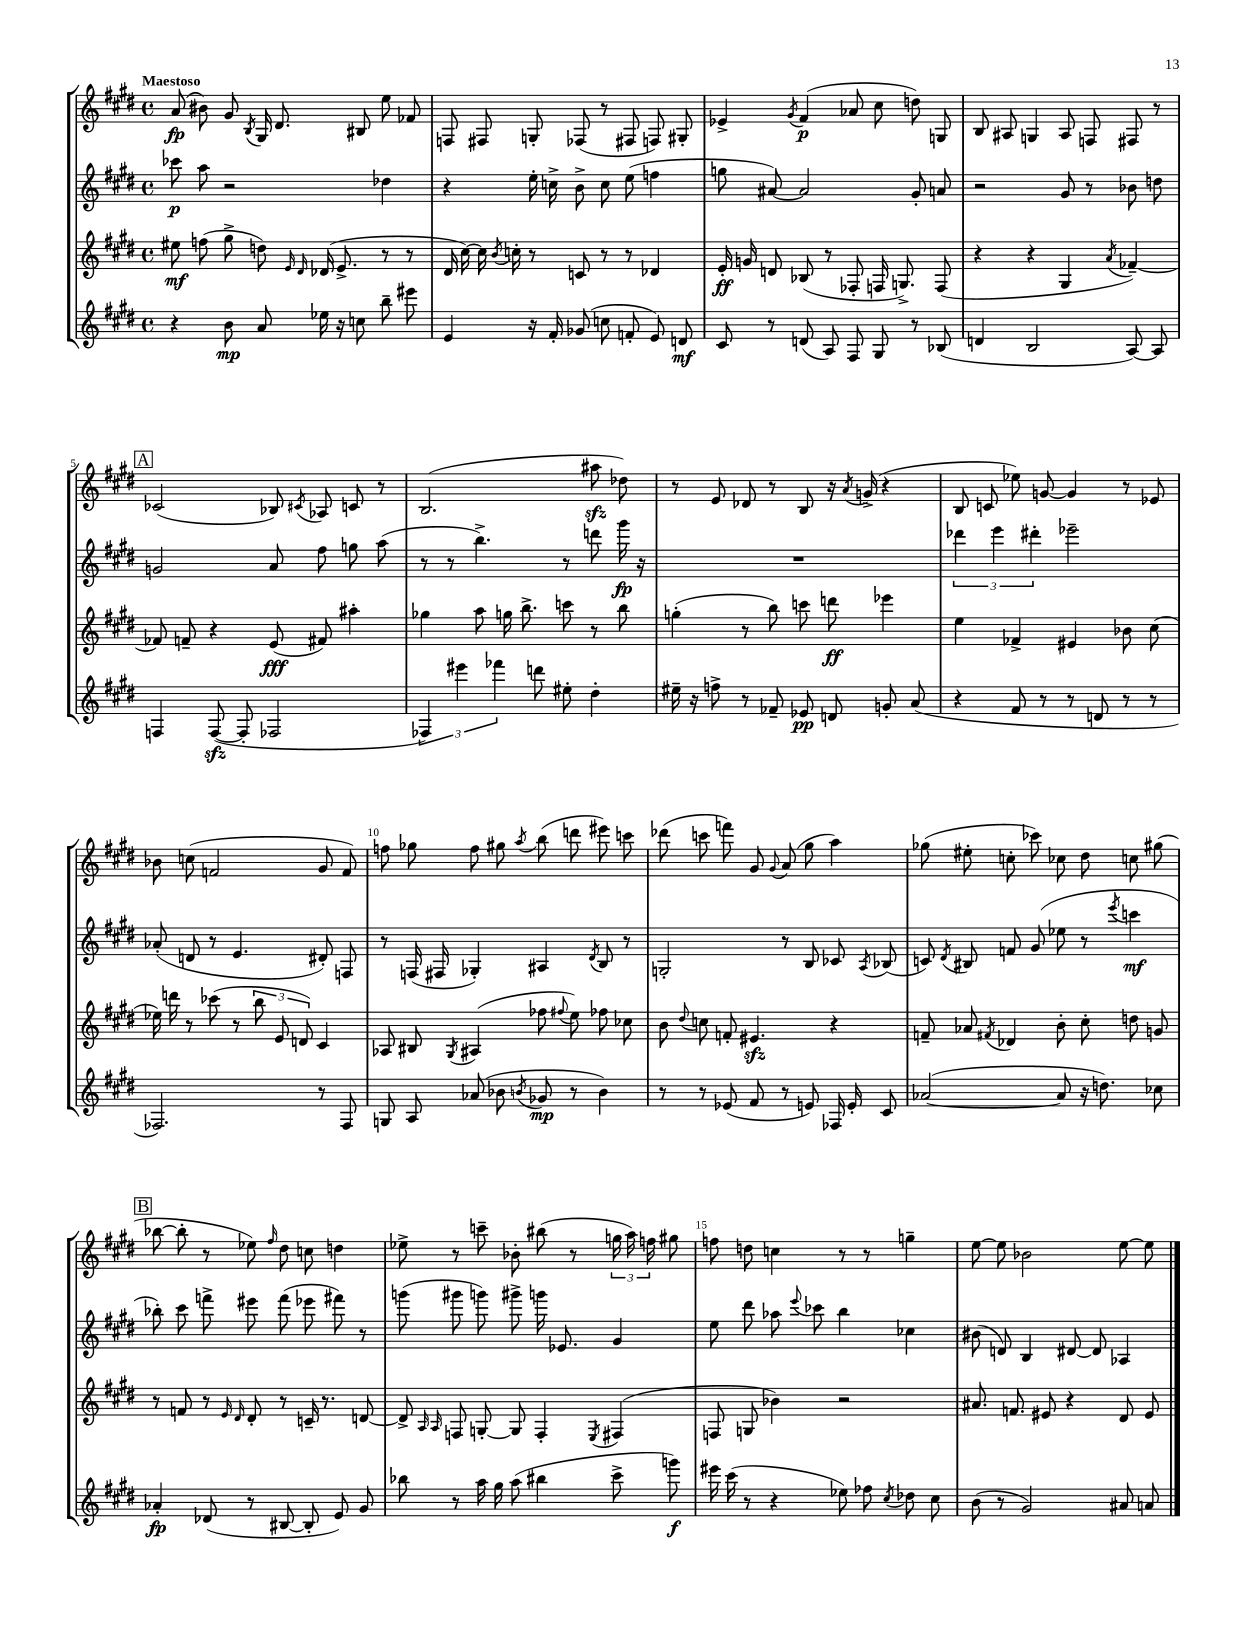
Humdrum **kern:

**kern	**dynam	**kern	**dynam	**kern	**dynam	**kern	**dynam
*part4	*part4	*part3	*part3	*part2	*part2	*part1	*part1
*staff4	*staff4	*staff3	*staff3	*staff2	*staff2	*staff1	*staff1
*clefG2	*	*clefG2	*	*clefG2	*	*clefG2	*
*k[f#c#g#d#]	*	*k[f#c#g#d#]	*	*k[f#c#g#d#]	*	*k[f#c#g#d#]	*
*M4/4	*	*M4/4	*	*M4/4	*	*M4/4	*
*met(c)	*	*met(c)	*	*met(c)	*	*met(c)	*
=1	=1	=1	=1	=1	=1	=1	=1
!	!	!	!	!	!	!LO:TX:a:B:t=Maestoso	!
4r	.	8ee#X\	mf	8ccc-X\	p	(8a/	fp
.	.	(8ffn\	.	8aa\	.	8b#X\)	.
8b\	mp	8gg#^\	.	2r	.	8g#/	.
.	.	.	.	.	.	8qB/	.
8a/	.	8ddn\)	.	.	.	16G#/	.
.	.	.	.	.	.	8.d#/	.
.	.	16qqe/	.	.	.	.	.
.	.	16qqd#/	.	.	.	.	.
16ee-X\	.	(16d-X/	.	.	.	.	.
16r	.	8.e^/	.	.	.	.	.
8ccn\	.	.	.	.	.	8B#X/	.
8bb~\	.	8r	.	4dd-X\	.	8ee\	.
8eee#X\	.	8r	.	.	.	8f-X/	.
=2	=2	=2	=2	=2	=2	=2	=2
4e/	.	16d#/	.	4r	.	8Fn/	.
.	.	[16cc#\)	.	.	.	.	.
.	.	16cc#\]	.	.	.	8F#X/	.
.	.	8qb/	.	.	.	.	.
.	.	16ccn'\	.	.	.	.	.
16r	.	8r	.	16ee'\	.	8Gn'/	.
16f#'/	.	.	.	16ccn^\	.	.	.
(8g-X/	.	8cn/	.	8b^\	.	(8F-X/	.
8ccn\	.	8r	.	8cc\	.	8r	.
8fn'/	.	8r	.	(8ee\	.	8F#X/	.
8e/)	.	4d-X/	.	4ffn\	.	8Fn/)	.
8dn/	mf	.	.	.	.	8G#X'/	.
=3	=3	=3	=3	=3	=3	=3	=3
8c#/	.	16e'/	ff	8ggn\	.	4e-X^/	.
.	.	16gn/	.	.	.	.	.
8r	.	8dn/	.	[8a#X/)	.	.	.
.	.	.	.	.	.	8qg#/	.
(8dn/	.	(8B-X/	.	2a#/]	.	(4f#/	p
8A/)	.	8r	.	.	.	.	.
8F#/	.	8F-X'/	.	.	.	8a-X/	.
8G#/	.	16Fn/	.	.	.	8cc#\	.
.	.	8.Gn^/)	.	.	.	.	.
8r	.	.	.	8g#'/	.	8ddn\)	.
(8B-X/	.	(8F/	.	8an/	.	8Gn/	.
=4	=4	=4	=4	=4	=4	=4	=4
4dn/	.	4r	.	2r	.	8B/	.
.	.	.	.	.	.	8A#X/	.
2B/	.	4r	.	.	.	4Gn/	.
.	.	4G#/	.	8g#/	.	8A#/	.
.	.	.	.	8r	.	8Fn/	.
.	.	8qa/	.	.	.	.	.
[8A/)	.	[4f-X~/)	.	8b-X\	.	8F#X/	.
8A/]	.	.	.	8ddn\	.	8r	.
!!LO:LB:g=z
!!LO:REH:place=s1:t=A
=5	=5	=5	=5	=5	=5	=5	=5
4Fn/	.	8f-X/]	.	2gn/	.	(2c-X/	.
.	.	8fn~/	.	.	.	.	.
([8Fzz/	.	4r	.	.	.	.	.
8F'/]	.	.	.	.	.	.	.
2F-X/	.	(8e/	fff	8a/	.	8B-X/)	.
.	.	.	.	.	.	8qc#X/	.
.	.	8f#X/)	.	8ff#\	.	8A-X/	.
.	.	4aa#X'\	.	8ggn\	.	8cn/	.
.	.	.	.	(8aa\	.	8r	.
=6	=6	=6	=6	=6	=6	=6	=6
6F-X/)	.	4gg-X\	.	8r	.	(2.B/	.
.	.	.	.	8r	.	.	.
6eee#X\	.	.	.	.	.	.	.
.	.	8aa\	.	4.bb^\)	.	.	.
6fff-X\	.	.	.	.	.	.	.
.	.	16ggn\	.	.	.	.	.
.	.	8.bb^\	.	.	.	.	.
8dddn\	.	.	.	.	.	.	.
8ee#X'\	.	8cccn\	.	8r	.	.	.
4dd#'\	.	8r	.	8dddn\	.	8aa#Xzz\	.
.	.	8bb\	.	16ggg#\	fp	8dd-X\)	.
.	.	.	.	16r	.	.	.
=7	=7	=7	=7	=7	=7	=7	=7
16ee#X~\	.	(4ggn'\	.	1r	.	8r	.
16r	.	.	.	.	.	.	.
8ffn^\	.	.	.	.	.	8e/	.
8r	.	8r	.	.	.	8d-X/	.
8f-X~/	.	8bb\)	.	.	.	8r	.
8e-X/	pp	8cccn\	.	.	.	8B/	.
8dn/	.	8dddn\	ff	.	.	16r	.
.	.	.	.	.	.	8qa/	.
.	.	.	.	.	.	(16gn^/	.
8gn'/	.	4eee-X\	.	.	.	4r	.
(8a/	.	.	.	.	.	.	.
=8	=8	=8	=8	=8	=8	=8	=8
4r	.	4ee\	.	6ddd-X\	.	8B/	.
.	.	.	.	.	.	8cn/	.
.	.	.	.	6eee\	.	.	.
8f#/	.	4f-X^/	.	.	.	8ee-X\)	.
.	.	.	.	6ddd#X'\	.	.	.
8r	.	.	.	.	.	[8gn/	.
8r	.	4e#X/	.	2eee-X~\	.	4g/]	.
8dn/	.	.	.	.	.	.	.
8r	.	8b-X\	.	.	.	8r	.
8r	.	(8cc#\	.	.	.	8e-X/	.
!!LO:LB:g=z
=9	=9	=9	=9	=9	=9	=9	=9
2.F-X/)	.	16ee-X\)	.	(8a-X'/	.	8b-X\	.
.	.	16dddn\	.	.	.	.	.
.	.	8r	.	8dn/	.	(8ccn\	.
.	.	(8ccc-X\	.	8r	.	2fn/	.
.	.	8r	.	4.e/	.	.	.
.	.	12bb\	.	.	.	.	.
.	.	12e/	.	.	.	.	.
.	.	12dn/)	.	.	.	.	.
8r	.	4c#/	.	8d#X'/)	.	8g#/	.
8F-/	.	.	.	8Fn/	.	8f/)	.
=10	=10	=10	=10	=10	=10	=10	=10
8Gn/	.	8A-X/	.	8r	.	8ffn\	.
8A/	.	8B#X/	.	(16Fn/	.	8gg-X\	.
.	.	.	.	16F#X/	.	.	.
.	.	8qG#/	.	.	.	.	.
(8a-X/	.	(4A#X/	.	4G-X'/)	.	8ff\	.
8b-X\	.	.	.	.	.	8gg#X\	.
8qbn/	.	.	.	.	.	8qaa/	.
8g-X/	mp	8ff-X\	.	4A#X/	.	(8bb\	.
.	.	8qqff#X/	.	.	.	.	.
8r	.	8ee\)	.	.	.	8dddn\	.
.	.	.	.	8qd#/	.	.	.
4b\)	.	8ff-X\	.	8B/	.	8eee#X\)	.
.	.	8cc-X\	.	8r	.	8cccn\	.
=11	=11	=11	=11	=11	=11	=11	=11
8r	.	8b\	.	2Gn'/	.	(8ddd-X\	.
.	.	8qqdd#/	.	.	.	.	.
8r	.	8ccn\	.	.	.	8cccn\	.
(8e-X/	.	8fn'/	.	.	.	8fffn\)	.
8f#/	.	4.e#Xzz/	.	.	.	8g#/	.
.	.	.	.	.	.	8qqg#/	.
8r	.	.	.	8r	.	(8a/	.
8en/)	.	.	.	8B/	.	8gg#\	.
16F-X/	.	4r	.	8c-X/	.	4aa\)	.
16e'/	.	.	.	.	.	.	.
.	.	.	.	8qA/	.	.	.
8c#/	.	.	.	(8B-X/	.	.	.
=12	=12	=12	=12	=12	=12	=12	=12
([2a-X/	.	8fn~/	.	8cn/)	.	(8gg-X\	.
.	.	.	.	8qd#/	.	.	.
.	.	8a-X/	.	8B#X/	.	8ee#X'\	.
.	.	8qf#X/	.	.	.	.	.
.	.	4d-X/	.	8fn/	.	8ccn'\	.
.	.	.	.	(8g#/	.	8ccc-X\)	.
8a-/]	.	8b'\	.	8ee-X\	.	8cc-X\	.
16r	.	8cc#'\	.	8r	.	8dd#\	.
8.ddn\)	.	.	.	.	.	.	.
.	.	.	.	8qeee/	.	.	.
.	.	8ddn\	.	4cccn\	mf	8ccn\	.
8cc-X\	.	8gn/	.	.	.	(8gg#X\	.
!!LO:LB:g=z
!!LO:REH:place=s1:t=B
=13	=13	=13	=13	=13	=13	=13	=13
4a-X'/	fp	8r	.	8bb-X'\)	.	[8bb-X\	.
.	.	8fn/	.	8ccc#\	.	8bb-'\]	.
(8d-X/	.	8r	.	8fffn^\	.	8r	.
.	.	16qqe/	.	.	.	.	.
.	.	16qqd#/	.	.	.	.	.
8r	.	8d#'/	.	8eee#X\	.	8ee-X\)	.
.	.	.	.	.	.	16qqff#/	.
[8B#X/	.	8r	.	(8fff\	.	8dd#\	.
8B#'/]	.	16cn~/	.	8eee-X\	.	8ccn\	.
.	.	8.r	.	.	.	.	.
8e/)	.	.	.	8fff#X\)	.	4ddn\	.
8g#/	.	[8dn/	.	8r	.	.	.
=14	=14	=14	=14	=14	=14	=14	=14
8bb-X\	.	8d^/]	.	(8gggn\	.	8ee-X^\	.
.	.	16qqA/	.	.	.	.	.
.	.	16qqA/	.	.	.	.	.
8r	.	8Fn/	.	8ggg#X\	.	8r	.
16aa\	.	[8Gn'/	.	8gggn\)	.	8cccn~\	.
16gg#\	.	.	.	.	.	.	.
(8aa\	.	8G/]	.	8ggg#X^\	.	8b-X'\	.
4bb#X\	.	4F'/	.	16gggn\	.	(8bb#X\	.
.	.	.	.	8.e-X/	.	.	.
.	.	.	.	.	.	8r	.
.	.	8qE/	.	.	.	.	.
8ccc#^\	.	(4F#X/	.	4g#/	.	24ggn\	.
.	.	.	.	.	.	24aa\)	.
.	.	.	.	.	.	24ffn\	.
8gggn\)	f	.	.	.	.	8gg#X\	.
=15	=15	=15	=15	=15	=15	=15	=15
16eee#X\	.	8Fn/	.	8ee\	.	8ffn\	.
(16ccc#\	.	.	.	.	.	.	.
8r	.	8Gn/	.	8ddd#\	.	8ddn\	.
4r	.	4b-X\)	.	8aa-X\	.	4ccn\	.
.	.	.	.	8qqeee/	.	.	.
.	.	.	.	8ccc-X\	.	.	.
8ee-X\)	.	2r	.	4bb\	.	8r	.
8ff-X\	.	.	.	.	.	8r	.
8qcc#/	.	.	.	.	.	.	.
8dd-X\	.	.	.	4cc-X\	.	4ggn~\	.
8cc#\	.	.	.	.	.	.	.
=16	=16	=16	=16	=16	=16	=16	=16
(8b\	.	8.a#X/	.	(8b#X\	.	[8ee\	.
8r	.	.	.	8dn/)	.	8ee\]	.
.	.	8.fn/	.	.	.	.	.
2g#/)	.	.	.	4B/	.	2b-X\	.
.	.	8e#X/	.	.	.	.	.
.	.	4r	.	[8d#X/	.	.	.
.	.	.	.	8d#/]	.	.	.
8a#X/	.	8d#/	.	4A-X/	.	[8ee\	.
8an/	.	8e#/	.	.	.	8ee\]	.
==	==	==	==	==	==	==	==
*-	*-	*-	*-	*-	*-	*-	*-
